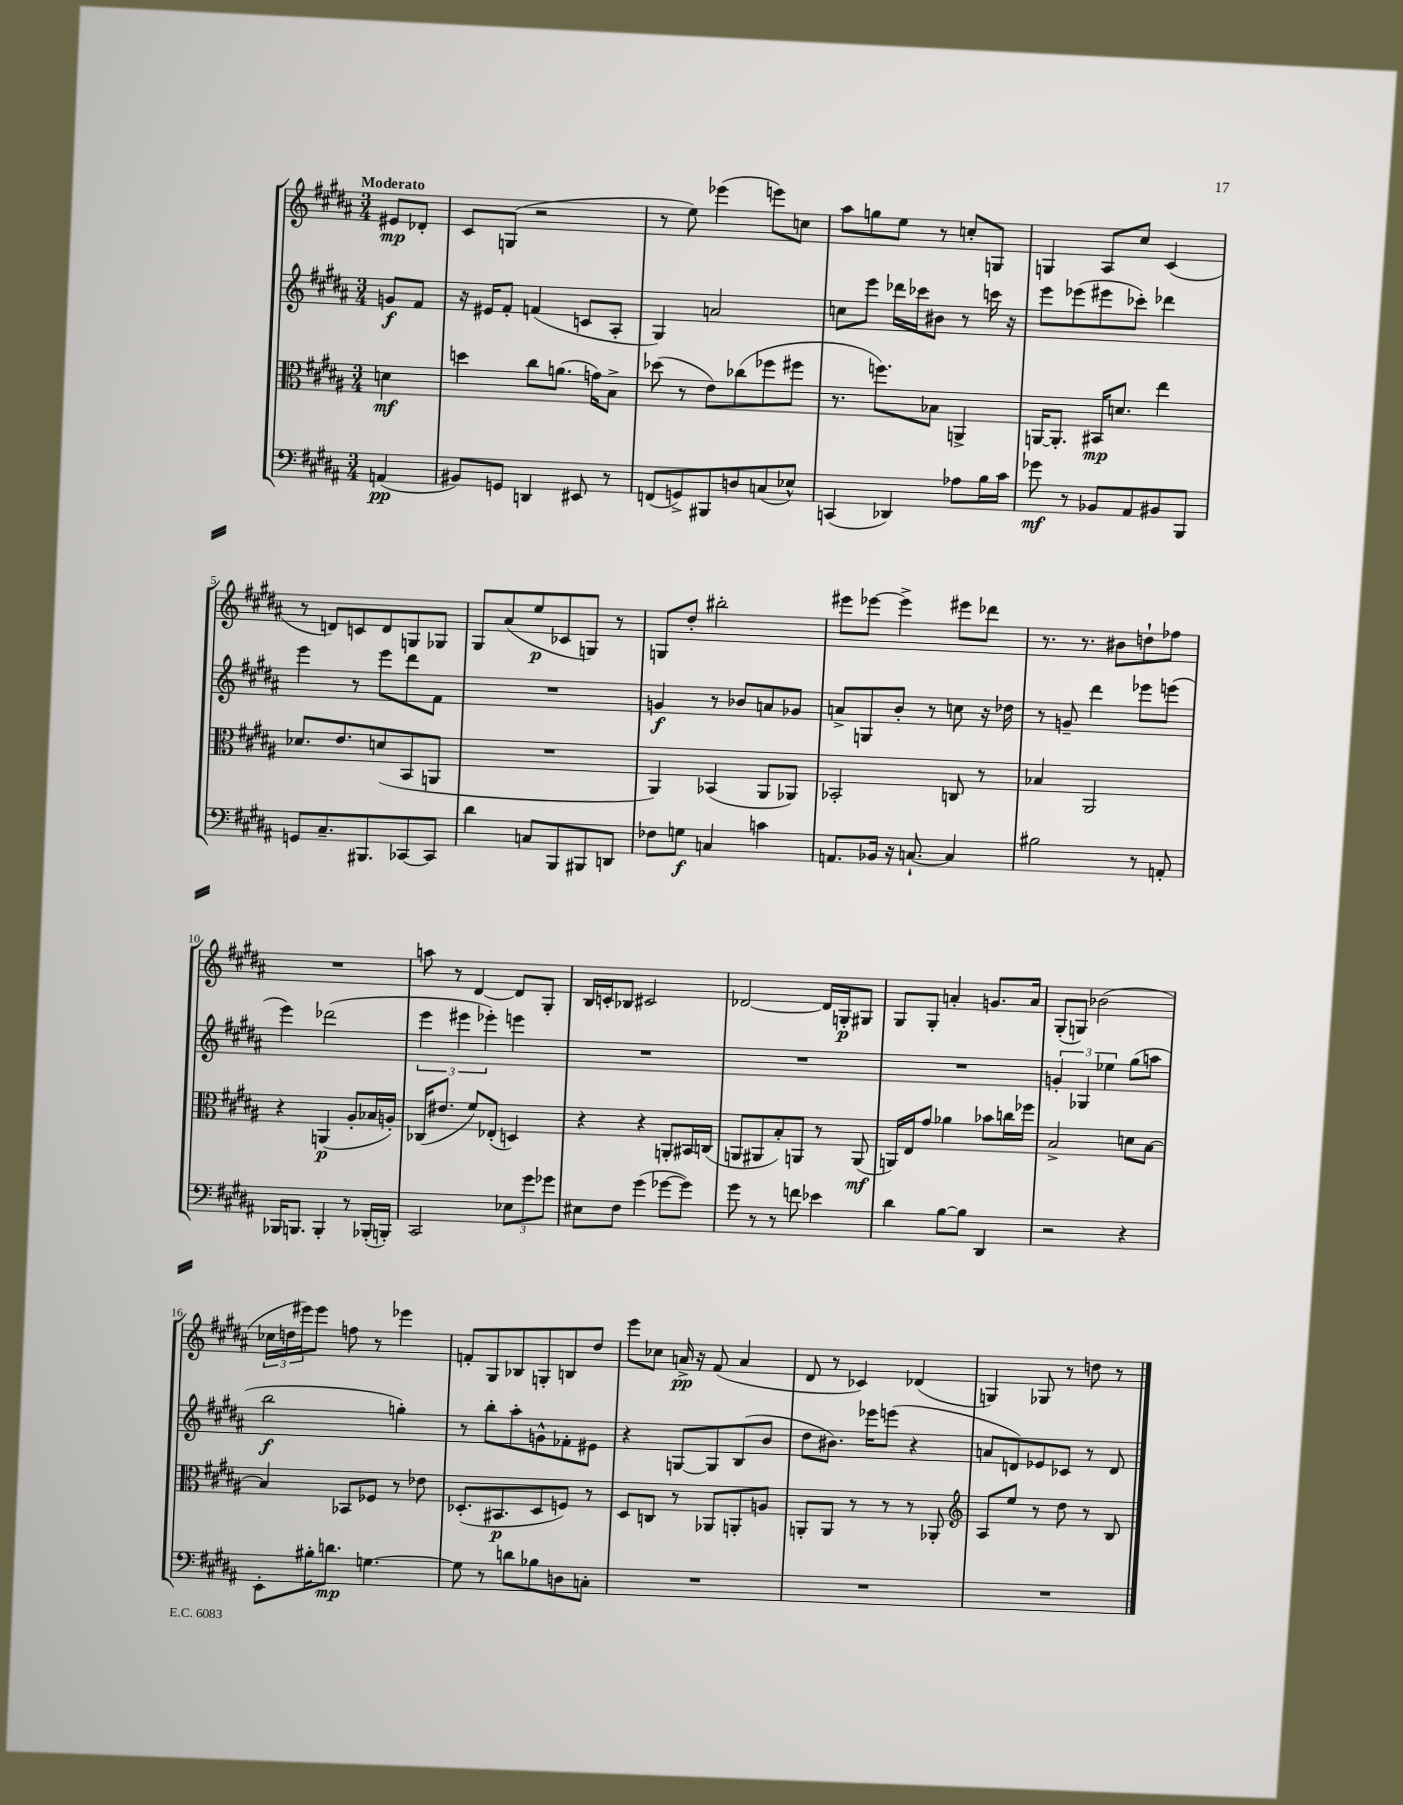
<<
\new StaffGroup <<
\new Staff = "s0" {
    \clef treble \key b \major \numericTimeSignature \time 3/4 \partial 4 \tempo "Moderato"
    eis'8\mp des'8-. |
    cis'8 g8( r2 |
    r8 e''8) ees'''4( e'''8) c''8 |
    ais''8 g''8 e''8 r8 c''8-. g8 |
    g4 ais8 cis''8 cis'4( |
    r8 d'8) c'8 d'8 g8 ges8 |
    gis8 ais'8( e''8\p ces'8 g8) r8 |
    g8 dis''8-. bis''2-. |
    eis'''8 ees'''8~ ees'''4-> eis'''8 des'''8 |
    r8. r8. bis'8 d''8-! fes''8 |
    R2. |
    a''8 r8 dis'4~ dis'8 gis8-. |
    b16 c'16-. bes8 cis'2 |
    des'2~ des'16 g16-.\p gis8 |
    gis8 gis8-. a'4-. g'8. a'16 |
    gis8-.( g8) bes'2( |
    \tuplet 3/2 { ces''16 d''16 eis'''16) } eis'''8 f''8 r8 ees'''4 |
    f'8-. gis8 bes8 g8-. b8 dis''8 |
    e'''8 ces''8 a'16->\pp r16 fis'8( a'4 |
    dis'8 r8 ces'4) des'4( |
    g4) ges8 r8 d''8 r8 \bar "|." |
}
\new Staff = "s1" {
    \clef treble \key b \major \numericTimeSignature \time 3/4 \partial 4
    g'8\f fis'8 |
    r16 eis'16 fis'8-. f'4( c'8 ais8-. |
    gis4) a'2 |
    c''8 e'''8 des'''16 ces'''16 bis'8 r8 c'''16 r16 |
    e'''8 ees'''8( eis'''8 ces'''8-.) des'''4 |
    e'''4 r8 e'''8 dis'''8 fis'8 |
    R2. |
    g'4\f r8 bes'8 a'8 ges'8 |
    a'8-> g8 b'8-. r8 c''8 r16 des''16 |
    r8 g'8-- dis'''4 ees'''8 e'''8( |
    e'''4) des'''2( |
    \tuplet 3/2 { e'''4 eis'''4 ees'''4-.) } e'''4 |
    R2. |
    R2. |
    R2. |
    \tuplet 3/2 { g'4-. ges4 ees''4 } gis''8( a''8 |
    b''2\f g''4-.) |
    r8 b''8-. ais''8-. g'8-^ fes'8-. eis'8 |
    r4 g8~ g8 b8( b'8 |
    dis''8 bis'8.) ees'''16 e'''8( r4 |
    a'8 d'8) ees'8 ces'8 r8 d'8 \bar "|." |
}
\new Staff = "s2" {
    \clef alto \key b \major \numericTimeSignature \time 3/4 \partial 4
    d'4\mf |
    d''4 cis''8 a'8.( g'16) b8-> |
    des''8( r8 e'8) ces''8( fes''8 fis''8 |
    r8. f''8.) bes8 a,4-> |
    a,16~ a,8.-. bis,16\mp d'8. e''4 |
    des'8. e'8. d'8( b,8 a,8 |
    R2. |
    ais,4) bes,4( ais,8 aes,8) |
    bes,2-. c8 r8 |
    bes4 ais,2 |
    r4 a,4\p( ais8-. bes16 a16-.) |
    ces16( eis'8. fis'8) ees8-.( d4) |
    r4 r4 a,8-. bis,16 c16( |
    a,8 ais,8 b8-.) a,8 r8 a,8\mf( |
    a,16) e16 gis'8 aes'4 bes'8 c''16 fes''16 |
    b2-> d'8 b8~ |
    b4 bes,8 fes8 r8 ees'8 |
    des8.-.( bis,8.\p des8 f8) r8 |
    dis8 c8 r8 aes,8 a,8-. a8 |
    a,8-. a,8 r8 r8 r8 aes,8-. |
    \clef treble ais8 e''8 r8 dis''8 r8 b8 \bar "|." |
}
\new Staff = "s3" {
    \clef bass \key b \major \numericTimeSignature \time 3/4 \partial 4
    a,4\pp( |
    bis,8) g,8 d,4 eis,8 r8 |
    f,8( g,8->) bis,,8 d8 c8( ees8-^) |
    c,4( des,4) aes8 b16 cis'16 |
    ges'8\mf r8 bes,8 ais,8 bis,8 b,,8 |
    g,8 cis8.-- bis,,8. ces,8~ ces,8 |
    dis'4 c8 b,,8 bis,,8 d,8 |
    fes8 g8\f c4 c'4 |
    a,8. bes,16 r16 c8.~-! c4 |
    bis2 r8 a,8-. |
    bes,,16 b,,8. b,,4-. r8 bes,,16-.( b,,16-.) |
    cis,2 \tuplet 3/2 { ees8 gis'8 ges'8 } |
    eis8 fis8 gis'4( ges'8~ ges'8) |
    gis'8 r8 r8 f'8 ees'4 |
    dis'4 b8~ b8 dis,4 |
    r2 r4 |
    e,8-. bis16-. d'8.\mp g4.~ |
    g8 r8 d'8 bes8 d8 c8-. |
    R2. |
    R2. |
    R2. \bar "|." |
}
>>
>>
